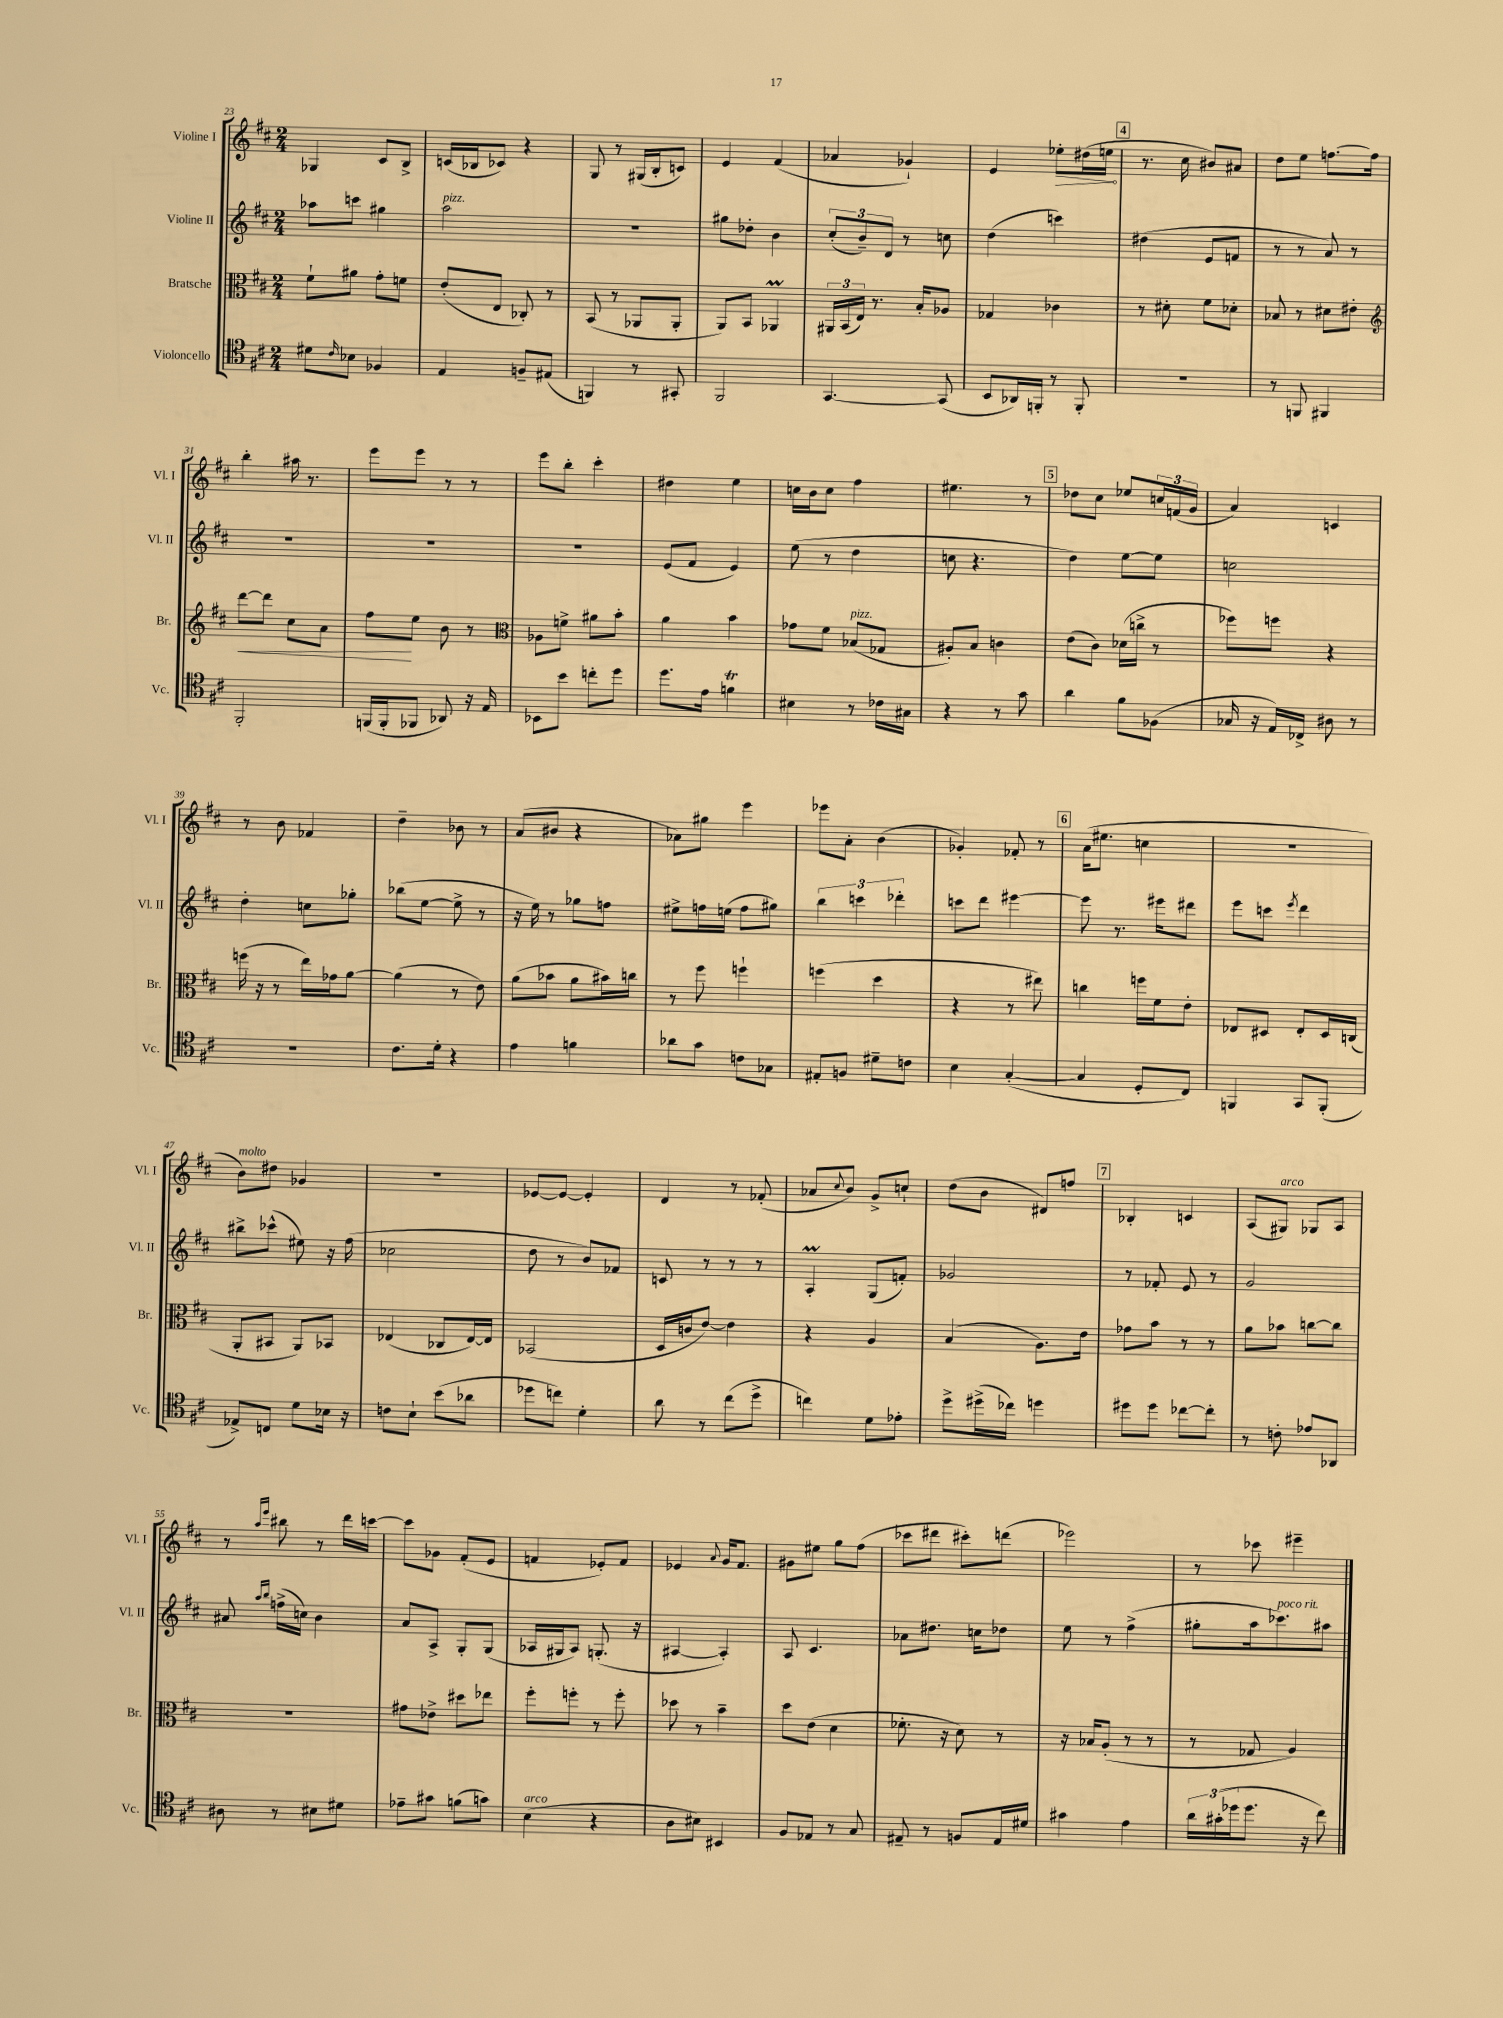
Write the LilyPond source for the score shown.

<<
\new StaffGroup <<
\new Staff = "s0" \with { instrumentName = "Violine I" shortInstrumentName = "Vl. I" } {
    \clef treble \key d \major \numericTimeSignature \time 2/4
    ges4 cis'8 b8-> |
    c'16( bes16 ces'8) r4 |
    g8 r8 gis16( b16-. c'8) |
    e'4 fis'4( |
    aes'4 ges'4-!) |
    e'4 \once \override Hairpin.circled-tip = ##t ees''8-.\> dis''16( e''16\! |
    \mark \markup { \box "4" } r8. cis''16 bis'8) ais'8 |
    d''8 e''8 f''8.~ f''16 |
    b''4-. ais''16 r8. |
    e'''8 e'''8 r8 r8 |
    e'''8 b''8-. cis'''4-. |
    dis''4 e''4 |
    c''16 b'16 c''8 fis''4 |
    eis''4. r8 |
    \mark \markup { \box "5" } des''8 cis''8 ees''8 \tuplet 3/2 { c''16 f'16( g'16 } |
    a'4) c'4 |
    r8 b'8 fes'4 |
    d''4-- bes'8 r8 |
    a'8( bis'8 r4 |
    aes'8) gis''8 e'''4 |
    ees'''8 a'8-. b'4( |
    ges'4-.) fes'8-. r8 |
    \mark \markup { \box "6" } a'16( eis''8. c''4 |
    r2 |
    b'8^\markup { \italic "molto" }) dis''8 ges'4 |
    r2 |
    ees'8~ ees'8~ ees'4-. |
    d'4 r8 fes'8-.( |
    aes'8 \appoggiatura { cis''8 } b'8) g'8-> c''8-! |
    d''8( b'8 dis'8) f''8 |
    \mark \markup { \box "7" } bes4-. c'4 |
    a8( gis8^\markup { \italic "arco" }) ges8 a8 |
    r8 \grace { a''16 e'''16 } bis''8 r8 d'''16 c'''16~ |
    c'''8 ges'8 fis'8-.( e'8 |
    f'4 ees'8-.) f'8 |
    ees'4 \appoggiatura { a'8 } g'16 fis'8. |
    gis'8 eis''8 g''8 fis''8( |
    ces'''8 dis'''8 cis'''8-.) d'''8( |
    ees'''2) |
    r8 ces'''8 eis'''4-- \bar "|." |
}
\new Staff = "s1" \with { instrumentName = "Violine II" shortInstrumentName = "Vl. II" } {
    \clef treble \key d \major \numericTimeSignature \time 2/4
    aes''8 c'''8 gis''4 |
    a''2^\markup { \italic "pizz." } |
    r2 |
    gis''8 des''8-. b'4 |
    \tuplet 3/2 { cis''8-.( b'8--) d'8 } r8 c''8 |
    d''4( c'''4) |
    \mark \markup { \box "4" } dis''4( e'8 f'8 |
    r8 r8 a'8) r8 |
    R2 |
    R2 |
    R2 |
    e'8( fis'8 e'4) |
    e''8( r8 d''4 |
    c''8 r4. |
    \mark \markup { \box "5" } d''4) e''8~ e''8 |
    c''2 |
    d''4-. c''8 ges''8-. |
    bes''8( e''8~ e''8-> r8 |
    r16 e''16) r8 ges''8 f''8 |
    eis''8-> f''16 e''16( f''8 gis''8) |
    \tuplet 3/2 { b''4 c'''4 des'''4-. } |
    c'''8 d'''8 eis'''4~ |
    \mark \markup { \box "6" } eis'''8 r8. eis'''16 dis'''8 |
    e'''8 c'''8 \acciaccatura { e'''8 } d'''4 |
    bis''8-> ces'''8-^( eis''8) r16 fis''16( |
    ces''2 |
    d''8 r8 b'8) fes'8 |
    c'8 r8 r8 r8 |
    a4-.\prall g8( f'8-.) |
    ges'2 |
    \mark \markup { \box "7" } r8 fes'8-. e'8 r8 |
    g'2 |
    ais'8 \grace { a''16 b''16 } f''16->( c''16) b'4 |
    a'8 a8-> g8-. g8( |
    aes16 gis16 aes8) g8.-.( r16 |
    ais4~ ais4-.) |
    a8 cis'4. |
    aes'8 dis''8. c''16 des''8 |
    e''8 r8 fis''4->( |
    gis''8-. a''16 ces'''8.^\markup { \italic "poco rit." }) ais''8 \bar "|." |
}
\new Staff = "s2" \with { instrumentName = "Bratsche" shortInstrumentName = "Br." } {
    \clef alto \key d \major \numericTimeSignature \time 2/4
    fis'8-! ais'8 g'8-. f'8 |
    e'8-.( e8 ces8-.) r8 |
    b,8( r8 aes,8 aes,8-. |
    a,8) b,8 aes,4\prall |
    \tuplet 3/2 { ais,16 b,16( e16) } r8. b16-. aes8 |
    ges4 ces'4 |
    \mark \markup { \box "4" } r8 dis'8-. fis'8 des'8-. |
    bes8 r8 dis'8 eis'8-. |
    \clef treble d'''8~\< d'''8 cis''8 a'8 |
    fis''8\! e''8 b'8 r8 |
    \clef alto aes8 f'8-> ais'8 b'8-. |
    a'4 b'4 |
    ges'8 fis'8 bes8^\markup { \italic "pizz." }( ges8 |
    ais8-.) b8 c'4 |
    \mark \markup { \box "5" } e'8( cis'8) des'16( c''16-> r8 |
    fes''8) f''8 r4 |
    f''16( r16 r8 e''16) ges'16 a'8~ |
    a'4( r8 e'8) |
    a'8( bes'8 a'8 bis'16) c''16 |
    r8 fis''8 f''4-! |
    f''4( d''4 |
    r4 r8 eis''8) |
    \mark \markup { \box "6" } c''4 f''16 fis'16 e'8-. |
    ees8 dis8 ees8-. dis16 c16( |
    a,8-. bis,8 a,8) bes,8 |
    ees4( ces8 ees16~) ees16 |
    bes,2( |
    d16 c'16 e'8~) e'4 |
    r4 a4 |
    b4( a8.) e'16 |
    \mark \markup { \box "7" } ges'8 b'8 r8 r8 |
    a'8 bes'8 c''8~ c''8 |
    r2 |
    gis'8 ees'8-> dis''8 ees''8 |
    fis''8-. f''8-. r8 f''8-. |
    des''8 r8 b'4-- |
    d''8 e'8( d'4 |
    fes'8.-. r16 d'8) r8 |
    r16 bes16 a8-.( r8 r8 |
    r8 ges8 a4) \bar "|." |
}
\new Staff = "s3" \with { instrumentName = "Violoncello" shortInstrumentName = "Vc." } {
    \clef tenor \key d \major \numericTimeSignature \time 2/4
    dis'8 \grace { cis'16 } bes8 fes4 |
    e4 f8-- eis8( |
    f,4) r8 gis,8-. |
    fis,2 |
    g,4.~ g,8( |
    b,8 aes,16) f,16-. r8 f,8-. |
    \mark \markup { \box "4" } r2 |
    r8 f,8 fis,4 |
    fis,2-. |
    f,16( f,16-. fes,8 aes,8) r16 e16 |
    bes,8 b'8 c''8-. d''8 |
    d''8. e'16 f'4\trill |
    bis4 r8 ces'16 gis16 |
    r4 r8 g'8 |
    \mark \markup { \box "5" } a'4 fis'8 fes8( |
    ges16 r16 e16) ces16-> ais8 r8 |
    r2 |
    cis'8. d'16-. r4 |
    e'4 f'4 |
    aes'8 g'8 c'8 ges8 |
    eis8-. f8 dis'8-- c'8 |
    b4 g4~-.( |
    \mark \markup { \box "6" } g4 d8-. cis8) |
    f,4 g,8 f,8-.( |
    ees8->) c8 d'8 bes16 r16 |
    c'8 b8-! b'8( aes'8 |
    des''8 c''8) d'4-. |
    a'8 r8 cis''8( d''8-> |
    c''4) d'8 ees'8-. |
    d''8-> dis''16->( ces''16) d''4 |
    \mark \markup { \box "7" } dis''8 dis''8 ces''8~ ces''8-. |
    r8 c'8-. ees'8 aes,8 |
    ais8 r8 bis8 dis'8 |
    ees'8-- gis'8 f'8( g'8) |
    b4^\markup { \italic "arco" }( r4 |
    a8 bis8) bis,4 |
    fis8 ees8 r8 g8 |
    eis8-- r8 f8 eis16 dis'16 |
    gis'4 e'4 |
    \tuplet 3/2 { a'16 gis'16-.( des''16 } des''8. r16 cis''8) \bar "|." |
}
>>
>>
\layout { \context { \Score currentBarNumber = #23 } }
